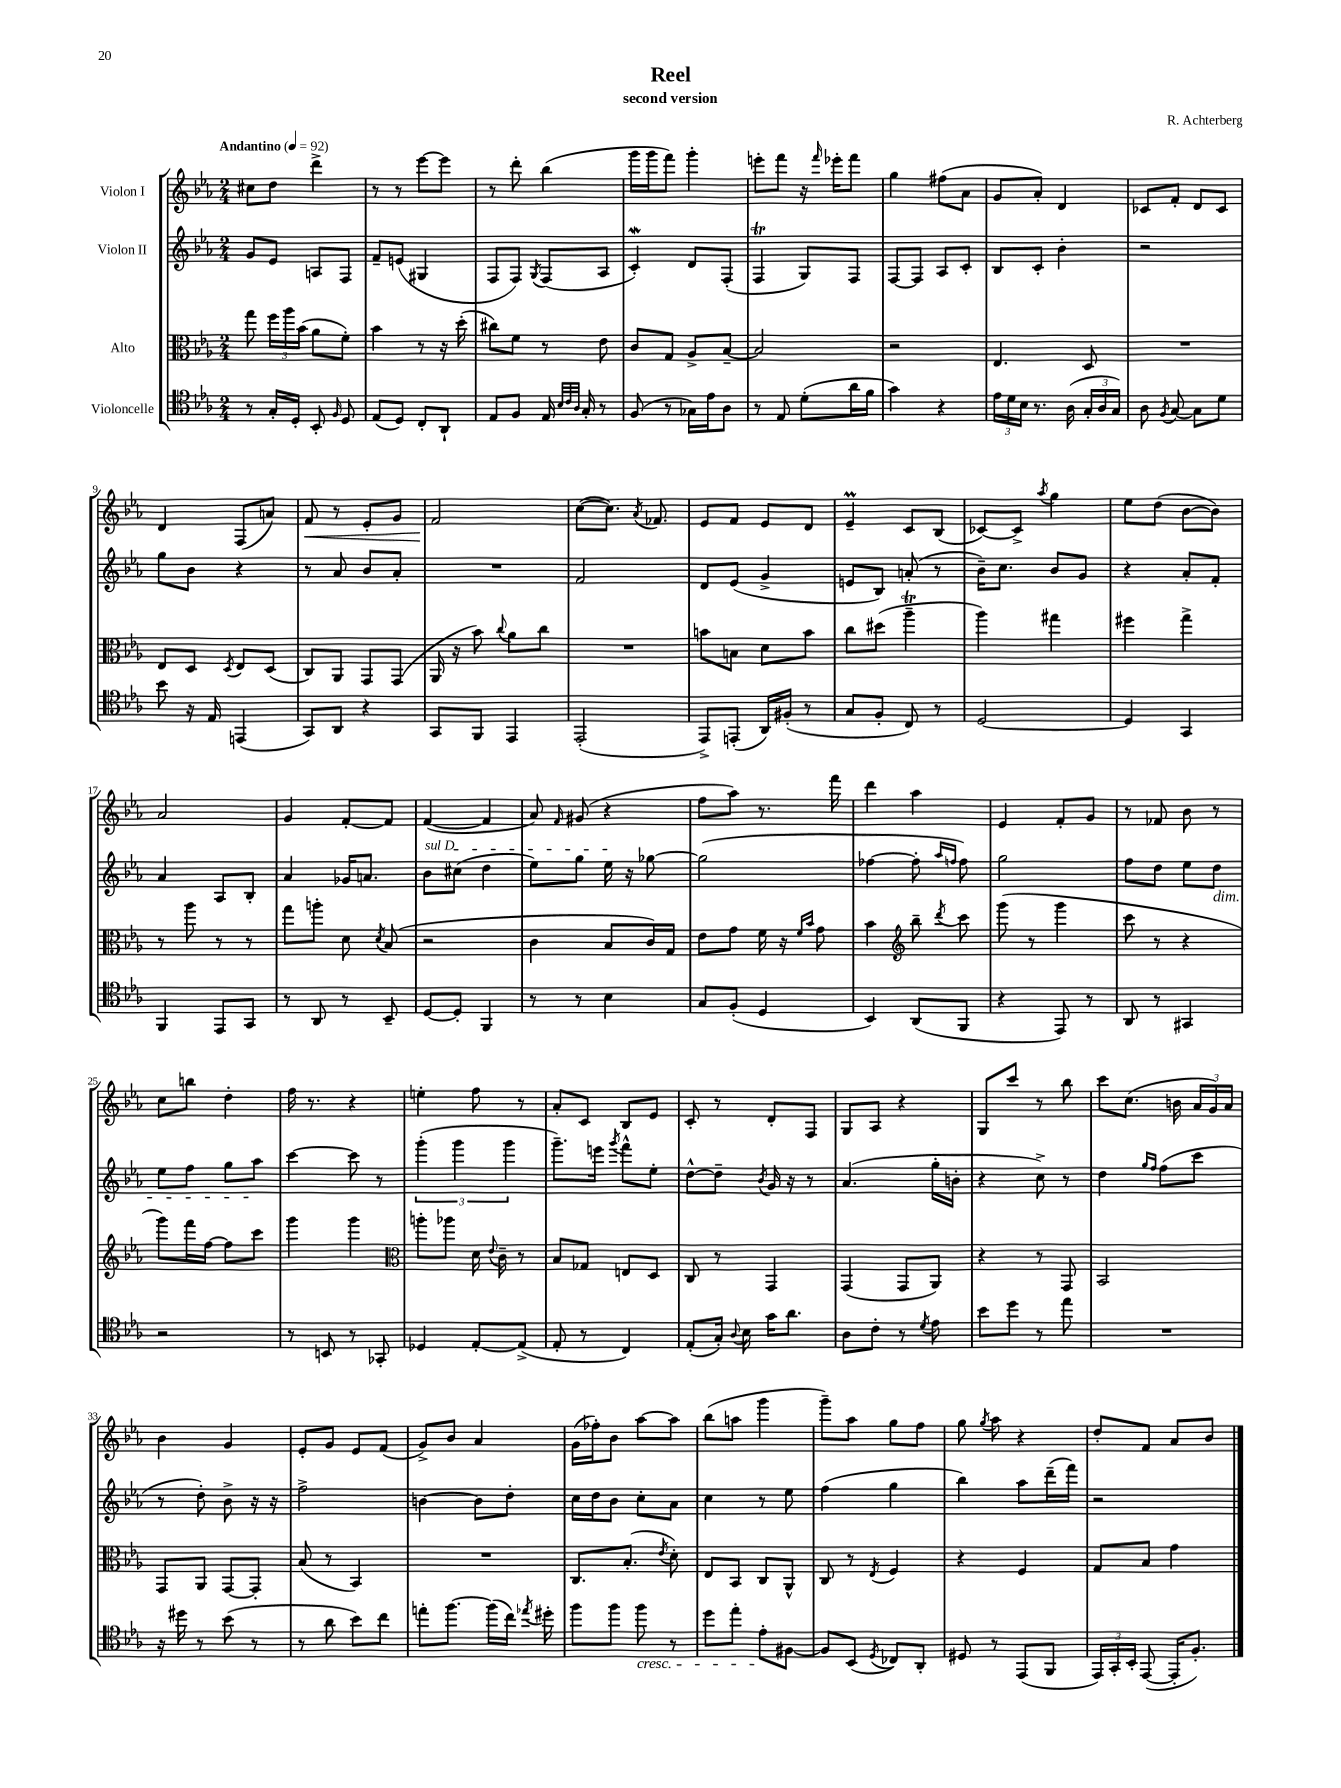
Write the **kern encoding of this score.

**kern	**kern	**kern	**kern
*staff4	*staff3	*staff2	*staff1
*clefC4	*clefC3	*clefG2	*clefG2
*k[b-e-a-]	*k[b-e-a-]	*k[b-e-a-]	*k[b-e-a-]
*M2/4	*M2/4	*M2/4	*M2/4
*MM92	*MM92	*MM92	*MM92
8r	8gg	8g	8cc#
16G'	24ff	8e-	8dd
.	24aa-	.	.
16D'	.	.	.
.	(24b-	.	.
8BB-'	8a-	8A	4ddd^
16qqF	.	.	.
8D	8f')	8F	.
=	=	=	=
(8E-	4b-	8f~	8r
8D)	.	(8e	8r
8C'	8r	4G#	[8eee-
8AA-`	16r	.	8eee-]
.	(16dd'	.	.
=	=	=	=
8E-	8cc#)	8F	8r
8F	8f	8F)	8ddd'
.	.	8qG	.
16E-	8r	(8F	(4bb-
32qqB-	.	.	.
32qqc	.	.	.
32qqA-	.	.	.
16G'	.	.	.
8r	8e-	8A-	.
=	=	=	=
(8F	8c	4c')	16ggg
.	.	.	16ggg
8r	8G	.	8fff)
16G-)	8A-^	8d	4ggg'
16e-	.	.	.
8A-	[8B-~	(8F'	.
=	=	=	=
8r	2B-]	4F	8eee'
8E-	.	.	8fff
(8d'	.	8G)	16r
.	.	.	16qqfff
.	.	.	16eee-'
16a-	.	8F	8fff
16f	.	.	.
=	=	=	=
4g)	2r	[8F	4gg
.	.	8F]	.
4r	.	8A-	(8ff#
.	.	8c'	8a-
=	=	=	=
24e-	4.E-	8B-	8g
24d	.	.	.
24B-	.	.	.
8.r	.	8c'	8a-')
.	.	4b-'	4d
(16A-	.	.	.
24G'	8D	.	.
24A-	.	.	.
24G)	.	.	.
=	=	=	=
8A-	2r	2r	8c-
8qF	.	.	.
[8G	.	.	8f'
8G]	.	.	8d
8d	.	.	8c-
=	=	=	=
8b-	8E-	8gg	4d
16r	8D	8b-	.
16E-	.	.	.
.	8qD	.	.
(4EE	8E-	4r	(8F
.	(8D	.	8a)
=	=	=	=
8GG)	8C)	8r	8f
8AA-	8AA-	8a-	8r
4r	8GG	8b-	8e-'
.	(8GG	8a-'	8g
=	=	=	=
8GG	16AA-	2r	2f
.	16r	.	.
8FF	8b-)	.	.
.	8qqcc	.	.
4EE-	8a-	.	.
.	8cc	.	.
=	=	=	=
(2EE-'	2r	2f	([8cc
.	.	.	8.cc])
.	.	.	8qa-
.	.	.	8.f-
=	=	=	=
8EE-^)	8b	8d	8e-
(8EE'	8B	(8e-	8f
16AA-)	8d	4g^	8e-
(16F#'	.	.	.
8r	8b	.	8d
=	=	=	=
8G	8cc	8e	4e-~
8F'	(8dd#	8B-)	.
8C)	4aa-~	(8a'	8c
8r	.	8r	(8B-
=	=	=	=
[2D	4aa-)	16b-~)	[8c-)
.	.	8.cc	.
.	.	.	8c-^]
.	.	.	8qaa-
.	4gg#	8b-	4gg
.	.	8g	.
=	=	=	=
4D]	4ff#	4r	8ee-
.	.	.	(8dd
4GG	4gg^	8a-'	[8b-
.	.	8f'	8b-])
=	=	=	=
4FF	8r	4a-	2a-
.	8aa-	.	.
8EE-	8r	8A-	.
8GG	8r	8B-'	.
=	=	=	=
8r	8gg	4a-	4g
8AA-	8aa'	.	.
8r	8d	16g-	[8f'
.	.	8.a	.
.	8qd	.	.
8BB-~	(8B-	.	8f]
=	=	=	=
[8D	2r	8b-	([4f
8D']	.	(8cc#	.
4FF	.	4dd	4f]
=	=	=	=
8r	4c	8ee-)	8a-)
.	.	.	16qqf
8r	.	8gg	(8g#
4B-	8B-	16ee-	4r
.	.	16r	.
.	16c)	[8gg-	.
.	16G	.	.
=	=	=	=
8G	8e-	(2gg-]	8ff
(8F'	8g	.	8aa-)
4D	16f	.	8.r
.	16r	.	.
.	16qqf	.	.
.	16qqb-	.	.
.	8g	.	.
.	.	.	16fff
=	=	=	=
4BB-)	4b-	[4ff-	4ddd
*	*clefG2	*	*
(8AA-	8bb-~	8ff-']	4aa-
.	.	16qqaa-	.
.	8qddd	16qqff	.
8FF	8ccc	8ff)	.
=	=	=	=
4r	(8ggg	2gg	4e-
.	8r	.	.
8EE-)	4ggg	.	8f'
8r	.	.	8g
=	=	=	=
8AA-	8ccc	8ff	8r
8r	8r	8dd	8f-
4GG#	4r	8ee-	8b-
.	.	8dd	8r
=	=	=	=
2r	8ggg)	8ee-	8cc
.	16fff	8ff	8bb
.	[16ff	.	.
.	8ff]	8gg	4dd'
.	8ccc	8aa-	.
=	=	=	=
8r	4ggg	[4ccc	16ff
.	.	.	8.r
8BB	.	.	.
8r	4ggg	8ccc]	4r
8GG-'	.	8r	.
=	=	=	=
*	*clefC3	*	*
4D-	8aa'	(6ggg'	4ee'
.	8aa-	.	.
.	.	6ggg	.
[8E-'	16d	.	8ff
.	8qqe-	.	.
.	16c~	.	.
.	.	6ggg	.
(8E-^]	8r	.	8r
=	=	=	=
8E-'	8B-	8.ggg~)	8a-'
8r	8G-	.	8c
.	.	16eee	.
.	.	8qggg	.
4C)	8E	8fff^^	8B-
.	8D	8ee-'	8e-
=	=	=	=
(8E-'	8C	[8dd^^	8c'
16G')	8r	8dd~]	8r
8qqA-	.	.	.
16B-	.	.	.
.	.	8qb-	.
16g	4GG	16g	8d'
8.a-	.	16r	.
.	.	8r	8F
=	=	=	=
8A-	(4GG	(4.a-	8G
8c'	.	.	8A-
8r	8GG	.	4r
8qd	.	.	.
8e-	8AA-)	16gg'	.
.	.	16b'	.
=	=	=	=
8b-	4r	4r	8G
8dd	.	.	8ccc
8r	8r	8cc^)	8r
8ee-	8GG	8r	8bb-
=	=	=	=
2r	2BB-	4dd	8ccc
.	.	.	(8.cc
.	.	16qqgg	.
.	.	16qqff	.
.	.	(8ff	.
.	.	.	16b
.	.	8ccc	24a-
.	.	.	24g)
.	.	.	24a-
=	=	=	=
16r	8GG	8r	4b-
16dd#	.	.	.
8r	8AA-	8dd')	.
(8b-	[8GG	8b-^	4g
8r	8GG']	16r	.
.	.	16r	.
=	=	=	=
8r	(8B-	2ff^	8e-'
8a-	8r	.	8g
8b-)	4BB-)	.	8e-
8cc	.	.	(8f
=	=	=	=
8ee'	2r	[4b	8g^)
[8.ff	.	.	8b-
.	.	8b]	4a-
(16ff]	.	.	.
16cc)	.	8dd'	.
8qee-	.	.	.
16dd#'	.	.	.
=	=	=	=
8ff	8.C	16cc	(16g
.	.	16dd	16ff-')
8ff	.	8b-	8b-
.	(8.B-'	.	.
8ff	.	8cc'	[8aa-
.	8qe-	.	.
8r	8d')	8a-	8aa-]
=	=	=	=
8dd	8E-	4cc	(8bb-
8ee-'	8BB-	.	8aa
8e-'	8C	8r	4ggg
[8F#	8AA-^^	8ee-	.
=	=	=	=
8F#]	8C	(4ff	8ggg~)
(8BB-	8r	.	8aa-
8qD	8qE-	.	.
8C-)	4F	4gg	8gg
8AA-'	.	.	8ff
=	=	=	=
8D#	4r	4bb-)	8gg
.	.	.	8qgg
8r	.	.	8aa-
(8EE-	4F	8aa-	4r
8FF	.	(16ddd~	.
.	.	16fff)	.
=	=	=	=
24EE-)	8G	2r	8dd'
24GG'	.	.	.
24BB-'	.	.	.
([8EE-	8B-	.	8f
16EE-']	4g	.	8a-
8.F')	.	.	.
.	.	.	8b-
==	==	==	==
*-	*-	*-	*-
